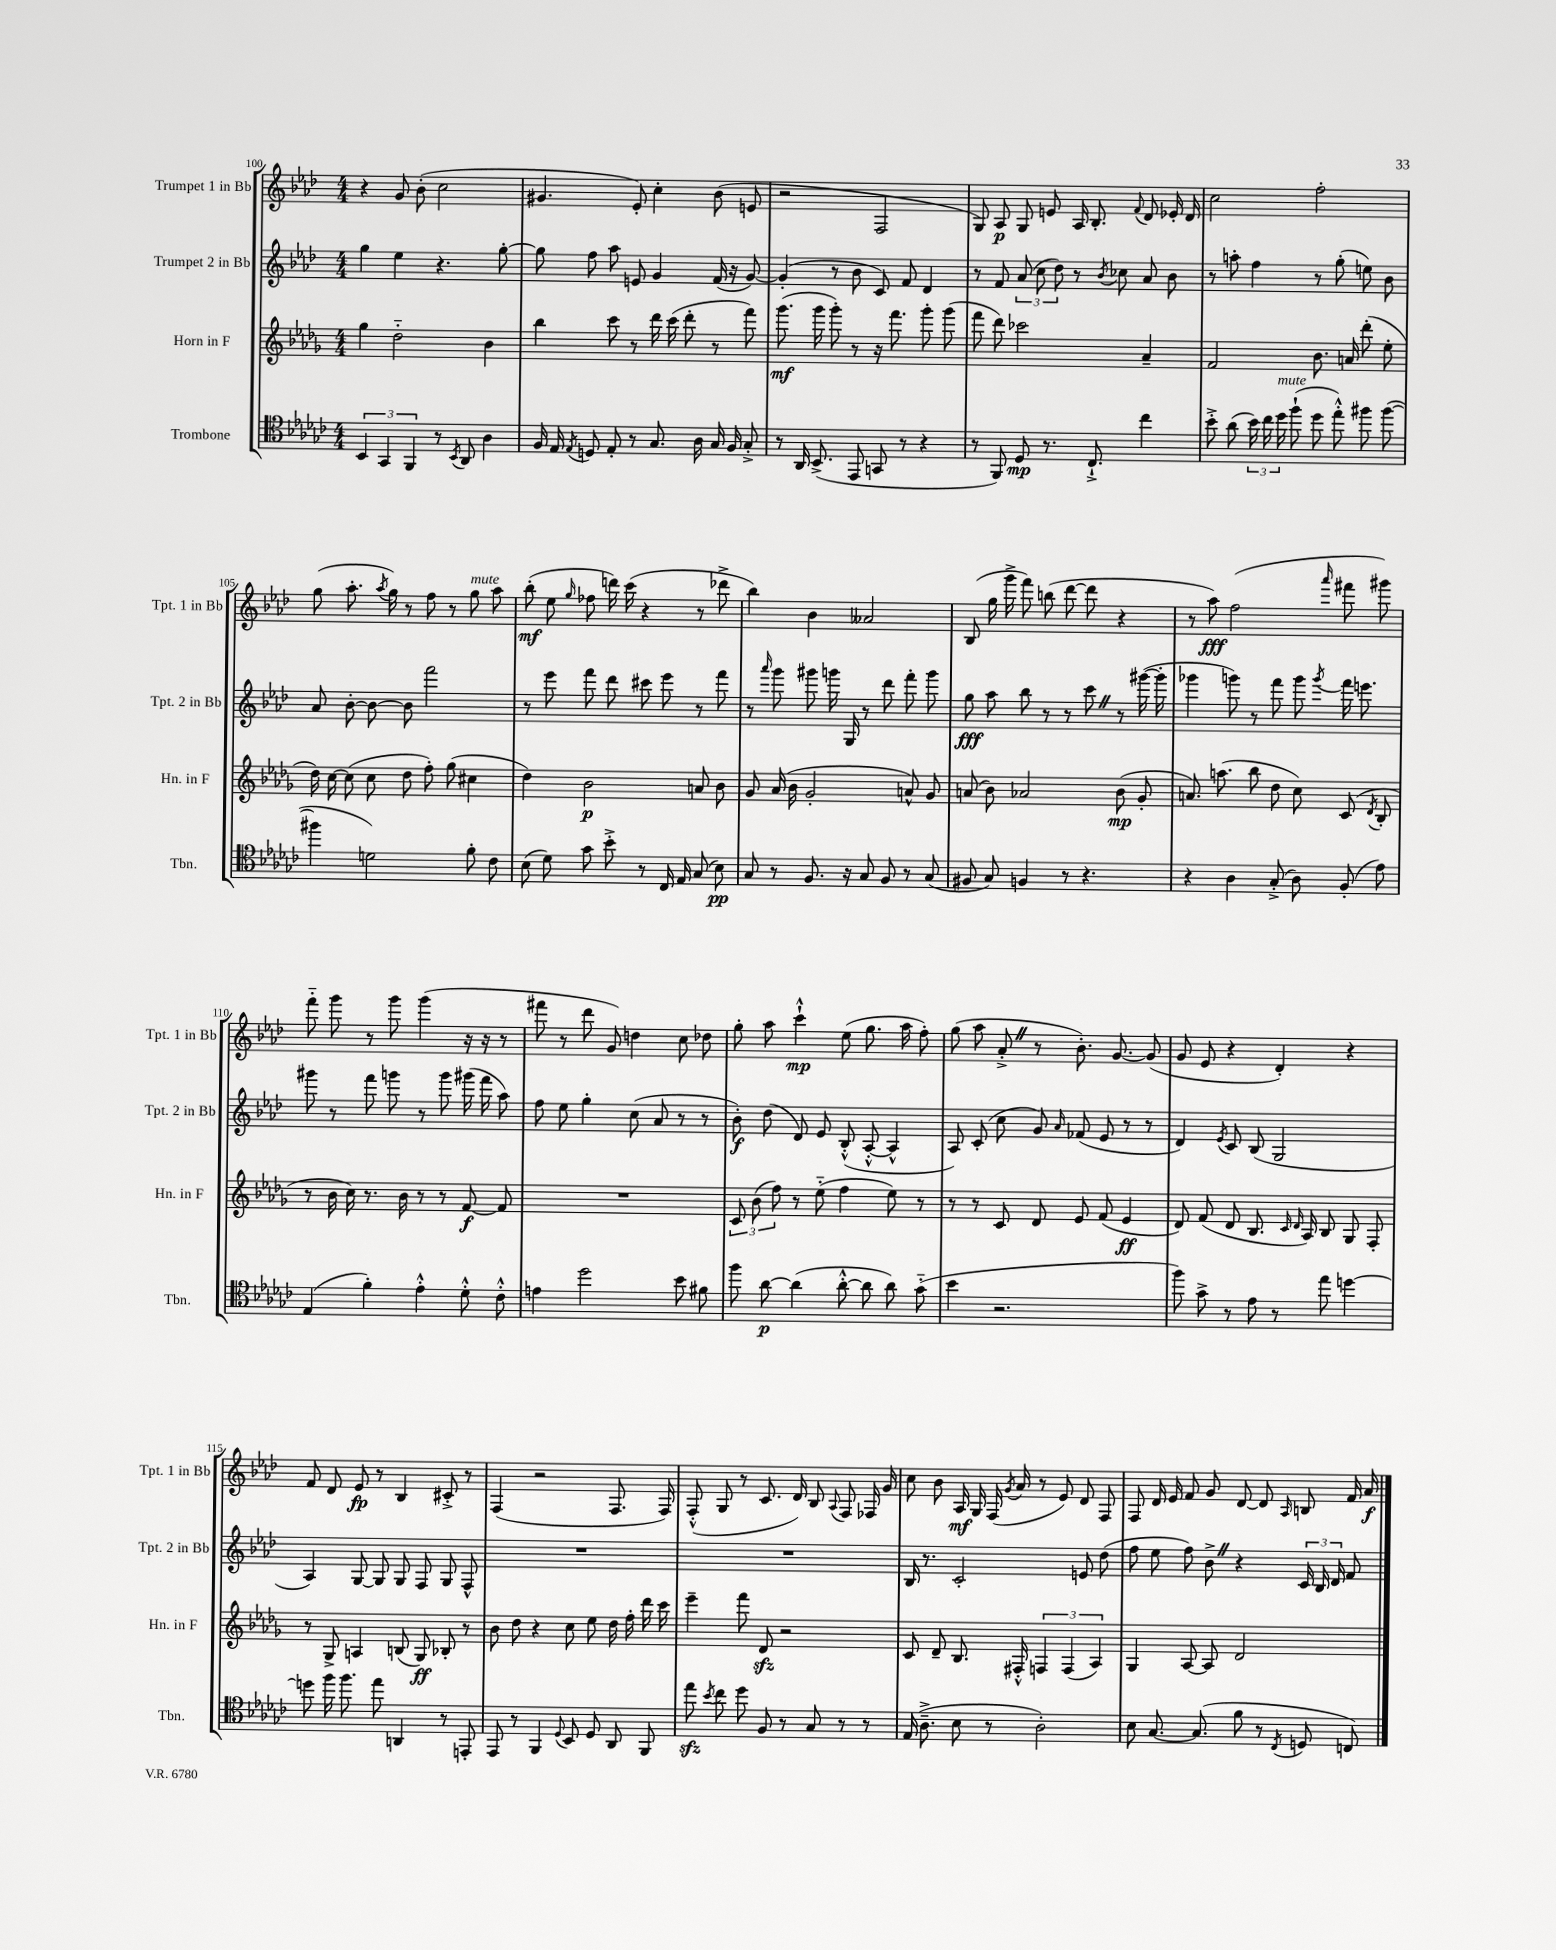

**kern	**kern	**kern	**kern
*staff4	*staff3	*staff2	*staff1
*clefC4	*clefG2	*clefG2	*clefG2
*k[b-e-a-d-g-c-]	*k[b-e-a-d-g-]	*k[b-e-a-d-]	*k[b-e-a-d-]
*M4/4	*M4/4	*M4/4	*M4/4
6BB-	4gg-	4gg	4r
6GG-	.	.	.
.	2dd-'~	4ee-	8g
6FF	.	.	.
.	.	.	(8b-'
8r	.	4.r	2cc
8qBB-	.	.	.
8AA-	.	.	.
4A-	4b-	.	.
.	.	[8gg'	.
=	=	=	=
16F	4bb-	8gg]	4.g#
16E-	.	.	.
8qE-	.	.	.
8D	.	8ff	.
8E-'	8ccc	8aa-	.
8r	8r	8e	8e-')
8.G-	16ddd-	4g	4cc'
.	(16ccc	.	.
.	8ddd-'	.	.
16A-	.	.	.
16G-	8r	(16f	(8b-
16F	.	16r	.
8G-'^	8fff)	[8g)	8e
=	=	=	=
8r	(8.ggg-	(4g']	2r
16AA-	.	.	.
(8.BB-^	16ggg-	.	.
.	8ggg-')	8r	.
8EE-	8r	8b-	.
8GG	16r	8c)	2F
.	8.fff	.	.
8r	.	8f	.
4r	8ggg-'	4d-	.
.	(8ggg-	.	.
=	=	=	=
8r	8fff	8r	8G)
8FF)	8ddd-)	8f	8A-
8D-	2ccc-	(12a-	8G
.	.	12cc	.
8.r	.	.	8e
.	.	12dd-)	.
.	.	8r	16A-
8.C-`^	.	.	8.B-'
.	.	8qb-	.
.	.	8cc-	.
.	.	.	8qqf
4cc-	4a-~	8a-	8d-
.	.	8b-	16e-'
.	.	.	16d-
=	=	=	=
8b-'^	2f	8r	2cc
(8a-	.	8aa'	.
24b-)	.	4ff	.
24cc-	.	.	.
24dd-	.	.	.
(8ff`	.	.	.
8dd-	8.b-	8r	2ff'
8ee-'^^)	.	(8gg'	.
.	16a	.	.
8ff#	(8ddd-'	8ee)	.
([8ff#	8ee-'	8b-	.
=	=	=	=
4ff#]	16dd-)	8a-	(8gg
.	[16cc	.	.
.	(8cc]	[8b-'	8.aa-'
2d)	8cc	8b-_	.
.	.	.	8qaa-
.	.	.	16gg)
.	8dd-	8b-]	8r
.	8ff')	2fff	8ff
.	(8gg-	.	8r
8f'	4cc#	.	8gg
8c-	.	.	8aa-
=	=	=	=
(8B-	4dd-)	8r	(8bb-'
8d-)	.	8eee-	8ee-
.	.	.	16qqgg
8g-	2b-	8fff	8ff-
8b-'^	.	8ddd-	16ddd)
.	.	.	(16ccc
8r	.	8ccc#	4r
16C-	.	8eee-	.
16E-	.	.	.
(8G-	8a	8r	8r
8B-)	8b-	8fff	8ddd-^
=	=	=	=
8G-	8g-	8r	4bb-)
.	.	16qqaaa-	.
8r	(16a-	8ggg	.
.	16b-	.	.
8.F	2g-'	8ggg#	4b-
.	.	16ggg	.
16r	.	16G	.
8G-	.	8r	2a--
8F	.	8ddd-	.
8r	8a^^)	8fff'	.
(8G-	8g-	8ggg	.
=	=	=	=
8F#	(8a	8gg	(8B-
8G-)	8b-)	8aa-	16gg
.	.	.	16ggg^
4F	2a-	8bb-	8fff)
.	.	8r	(8bb
8r	.	8r	[8ddd-
4.r	.	8ccc	8ddd-]
.	(8b-	8r	4r
.	8g-'	([16ggg#	.
.	.	16ggg#']	.
=	=	=	=
4r	8.a)	4ggg-	8r
.	.	.	8aa-)
.	(8.aa	.	.
4A-	.	8ggg)	(2ff
.	8bb-	8r	.
(8G-'^	8dd-	8fff	.
8A-)	8cc)	8ggg	.
.	.	8qggg	16qqaaa-
(8F'	(8c	16fff	8fff#
.	.	8.eee	.
.	8qd-	.	.
8e-)	8B-'	.	8ggg#)
=	=	=	=
(4E-	8r	8ggg#	8fff'~
.	16b-	8r	8ggg
.	16cc)	.	.
4f')	8.r	8fff	8r
.	.	8ggg	8ggg
.	16b-	.	.
4e-'^^	8r	8r	(4ggg
.	8r	8ggg	.
8d-'^^	[8f	(16ggg#	16r
.	.	16fff	16r
8c-'^^	8f]	8aa-)	8r
=	=	=	=
4e	1r	8ff	8fff#
.	.	8ee-	8r
2dd-	.	4gg'	8ddd-
.	.	.	8g)
.	.	(8cc	4dd
.	.	8a-	.
8b-	.	8r	8cc
8f#	.	8r	8dd-
=	=	=	=
8ff	12c	8b-')	8gg'
.	(12b-	.	.
[8a-	.	(8dd-	8aa-
.	12ff)	.	.
(4a-]	8r	8d-)	4ccc`^^
.	(8ee-'~	8e-	.
[8a-'^^	4ff	(8B-'^^	(8ee-
8a-]	.	[8A-'^^	8.gg
8a-)	8ee-)	4A-^^]	.
.	.	.	16aa-
(8g-'~	8r	.	8ff')
=	=	=	=
4b-	8r	8A-)	(8gg
.	8r	(8c'	8aa-
2.r	8c	8cc	8a-'^
.	8d-	8g)	8r
.	.	16qqa-	.
.	8e-	(8f-	8.b-')
.	(8f	8e-	.
.	.	.	[8.g
.	4e-	8r	.
.	.	8r	(8g]
=	=	=	=
8ff)	8d-)	4d-)	8g
8g-^	(8f	.	8e-
.	.	8qe-	.
8r	8d-	8c	4r
8e-	8.B-	(8B-	.
8r	.	2G	4d-')
.	16qqc	.	.
.	16qqd-	.	.
.	16A-)	.	.
8ee-	8B-	.	.
[4dd	8G-	.	4r
.	8F'	.	.
=	=	=	=
8dd]	8r	4A-)	8f
16ff	8G-^	.	8d-
8.ff	.	.	.
.	4A	[8G	8e-
8ee-	.	8G]	8r
4AA	(8B	8G	4B-
.	8G-)	8F	.
8r	8B-'	8G	8c#'^
8EE'	8r	8F^^	8r
=	=	=	=
8EE-	8b-	1r	(4F
8r	8dd-	.	.
4FF	4r	.	2r
8qqD-	.	.	.
8BB-	8cc	.	.
8D-	8ee-	.	.
8AA-	16dd-	.	8.F
.	16ff'	.	.
8FF	16ddd-	.	.
.	16ccc	.	16F)
=	=	=	=
8ee-	4eee-~	1r	(8F'^^
8qb-	.	.	.
8cc-	.	.	8G
8dd-	8fff	.	8r
8F	8d-	.	8.c
8r	2r	.	.
.	.	.	16d-)
8G-	.	.	8B-
.	.	.	8qqA-
8r	.	.	8F
8r	.	.	16F-
.	.	.	16g
=	=	=	=
(16E-	8c	16B-	8cc
8.A-~^	.	8.r	.
.	8d-~	.	8b-
8B-	8.B-	2c'	16A-
.	.	.	16G
8r	.	.	(16F
.	.	.	8qg
.	16F#'^^	.	16a-
2A-')	6F	.	8r
.	.	.	8e-)
.	(6F	.	.
.	.	8e	8d-
.	6A-)	.	.
.	.	(8dd-	8F
=	=	=	=
8B-	4G-	8ff	8F
[8.G-	.	8ee-	16d-
.	.	.	16e-
.	[8A-	8ff)	8f
(8.G-]	.	.	.
.	8A-]	8b-^	8g
8f	2d-	4r	[8d-
8r	.	.	8d-]
8qC-	.	.	16qqA-
8D	.	24c	8B
.	.	24B-	.
.	.	24d-	.
8C)	.	8f	16f
.	.	.	16a-
==	==	==	==
*-	*-	*-	*-
